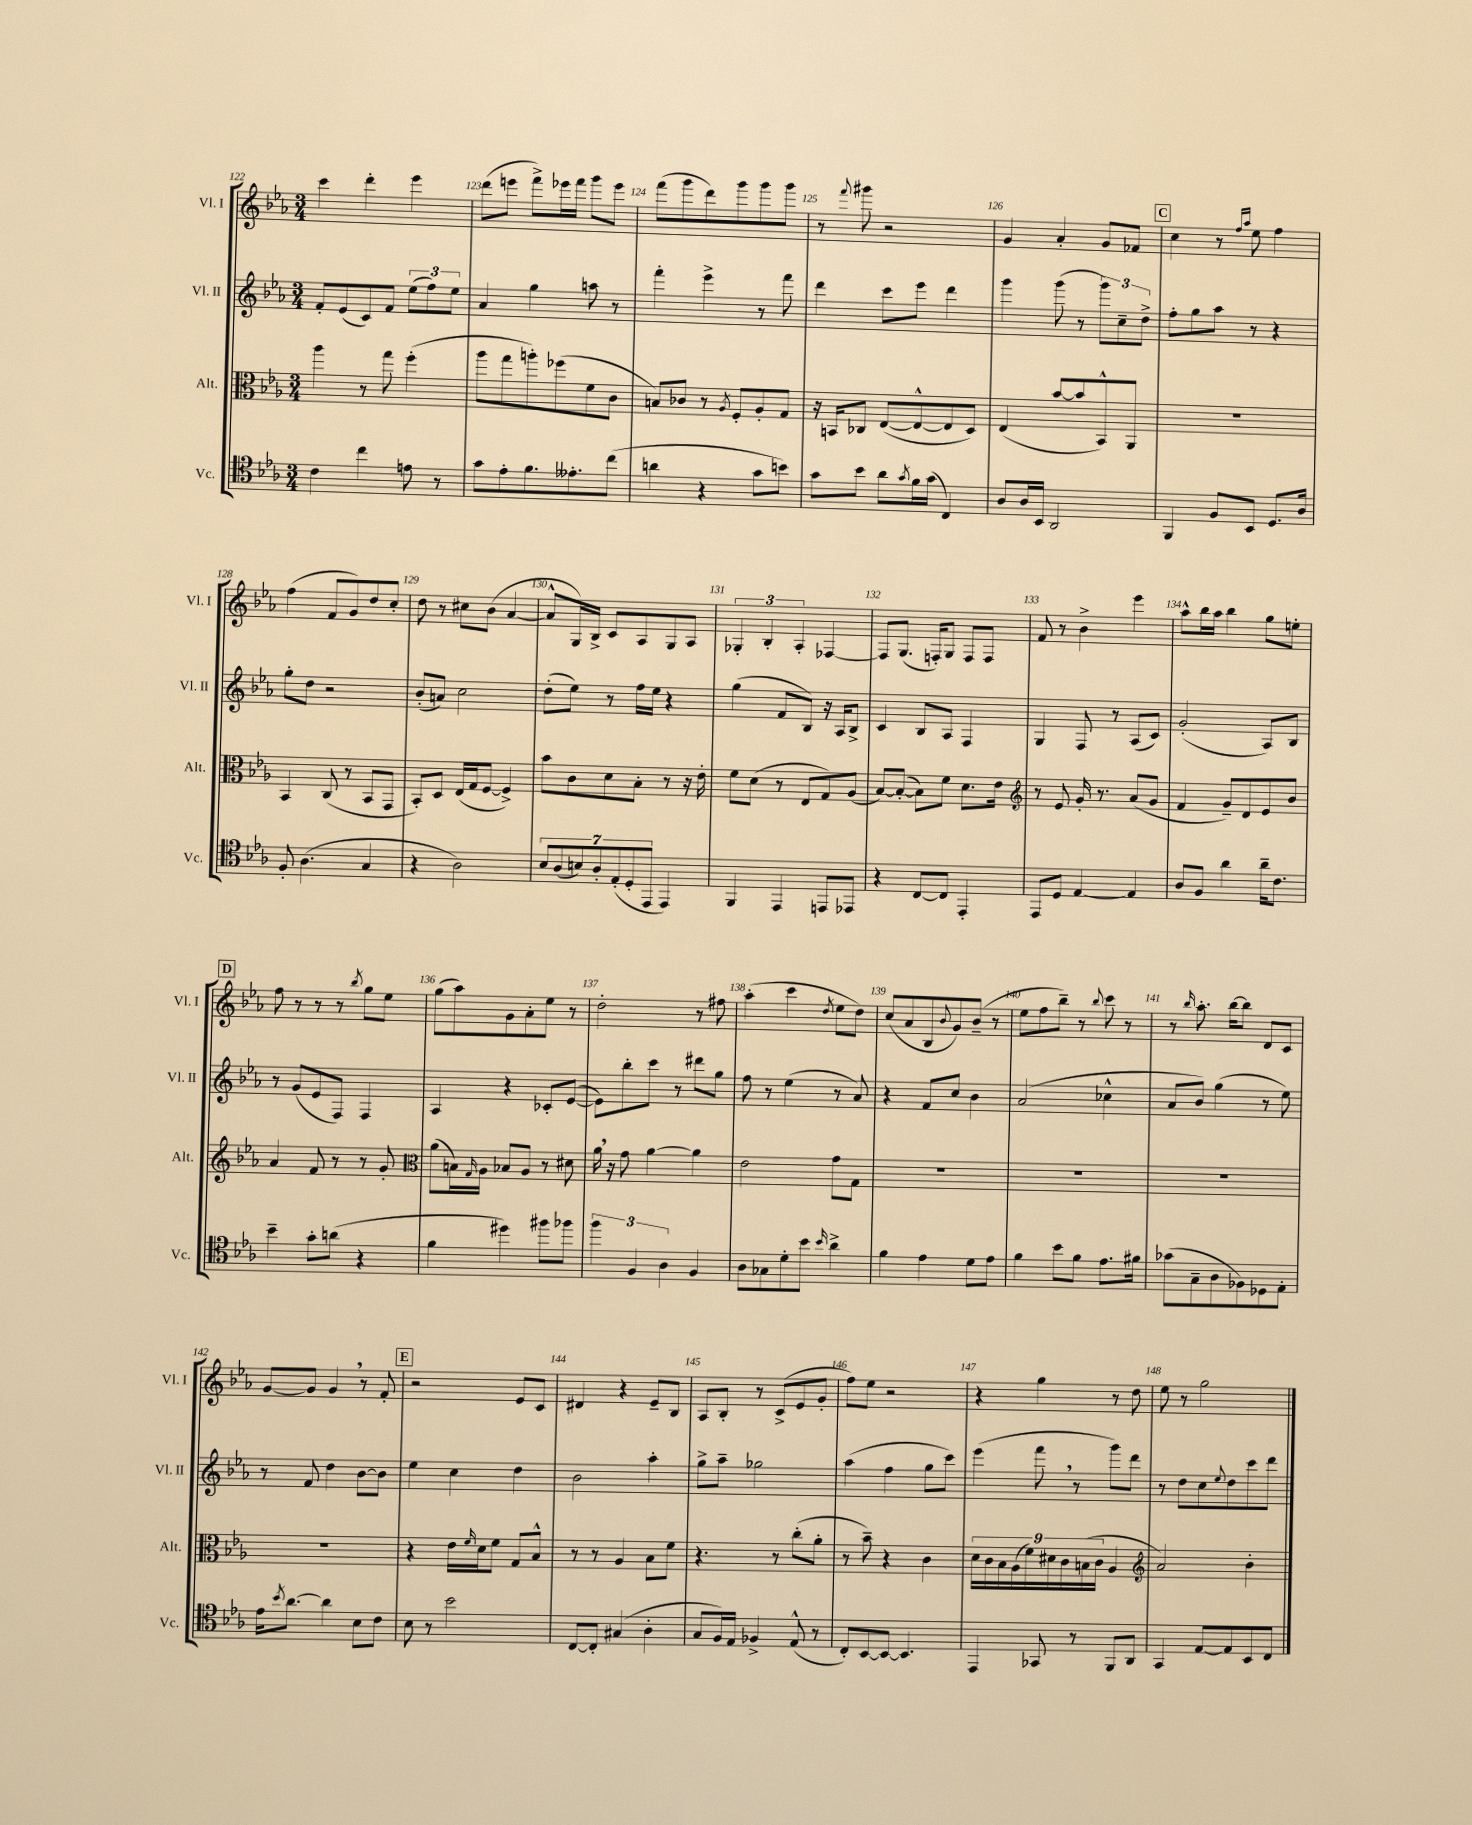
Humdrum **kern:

**kern	**kern	**kern	**kern
*staff4	*staff3	*staff2	*staff1
*clefC4	*clefC3	*clefG2	*clefG2
*k[b-e-a-]	*k[b-e-a-]	*k[b-e-a-]	*k[b-e-a-]
*M3/4	*M3/4	*M3/4	*M3/4
4c	4aa-	8f'	4ccc
.	.	(8e-	.
4cc	8r	8c)	4ddd'
.	8gg	8f	.
8e	(4ff'	(12ee-	4eee-
.	.	12ff)	.
8r	.	.	.
.	.	12ee-	.
=	=	=	=
8g	8aa-	4a-	(8ddd
8e-'	8gg	.	8eee
8.f	8aa')	4gg	8fff^)
.	(8ff-	.	16eee-
8.e--'	.	.	16fff
.	8f	8aa	8ggg
(8cc	8c	8r	8eee-
=	=	=	=
4a	8B)	4fff'	(8fff
.	8c-	.	8ggg
4r	8r	4eee-^	8ddd)
.	8qA-	.	.
.	8F'	.	8ggg
8g	8A-'	8r	8ggg
8b)	8G	8fff	8ggg
=	=	=	=
8g	16r	4ddd	8r
.	16BB	.	.
.	.	.	8qqfff
8b-	8C-	.	8ggg#
8a-	([8E-	8ccc	2r
8qg	.	.	.
16f	8E-^^_	8eee-	.
(16g	.	.	.
4C)	8E-]	4ddd	.
.	8D)	.	.
=	=	=	=
8A-	(4E-	4ggg	4g
16A-	.	.	.
16BB-	.	.	.
2AA-	[8b-	(8ggg	4a-'
.	8b-]	8r	.
.	8BB-^^)	12ggg)	8g
.	.	12cc~	.
.	8AA-	.	8f-
.	.	12dd^	.
=	=	=	=
4FF	2.r	8ff'	4cc
.	.	8gg	.
8F	.	8aa-	8r
.	.	.	16qqff
.	.	.	16qqaa-
8BB-	.	8r	8ee-
8.D	.	4r	4ff
16A-	.	.	.
=	=	=	=
8F'	4BB-	8gg'	(4ff
(4.A-	.	8dd	.
.	(8C	2r	8f
.	8r	.	8g)
4G	8BB-	.	8dd
.	8GG	.	8cc'
=	=	=	=
4r	8BB-')	(8b-'	8dd
.	8D	8a)	8r
2A-)	(16E-	2cc	8cc#
.	16G	.	.
.	[8F	.	(8b-
.	4F^])	.	[4a-
=	=	=	=
14B-	8b-	(8dd'	8a-^^]
(14A-	.	.	.
.	8c	8ee-)	16G)
14B)	.	.	.
.	.	.	16B-^
14A-'	.	.	.
.	8d	8r	8c
(14E-'	.	.	.
14D'	.	.	.
.	8B-'	16ff	8A-
14EE-	.	.	.
.	.	16ee-	.
4EE-)	8r	4r	8G
.	16r	.	8A-
.	16e-'	.	.
=	=	=	=
4FF	8f	(4gg	6G-'
.	(8d	.	.
.	.	.	6B-'
4EE-	8r	8f	.
.	.	.	6A-'
.	8E-	8B-)	.
8EE	8G)	16r	[4F-
.	.	16A-	.
8EE-	(8A-	8B-^	.
=	=	=	=
4r	[8B-)	4c	8F-]
.	(8B-'_	.	(8.G
[8C	8B-])	8B-	.
.	.	.	16F')
8C]	8f	8A-	8G
4EE-'	8.d	4F	8F
.	.	.	8F
.	16e-	.	.
=	=	=	=
*	*clefG2	*	*
8EE-	8r	4G	8f
8D	8e-	.	8r
[4E-	16g'	8F	4b-^
.	8.r	.	.
.	.	8r	.
4E-]	(8a-	(8A-	4eee-
.	8g	8c)	.
=	=	=	=
8A-	4f	(2g'	8aa-^^
8F	.	.	16bb-
.	.	.	16aa-
4a-	8g~)	.	4bb-
.	8d	.	.
16a-~	8e-	8A-)	8gg
8.c	.	.	.
.	8b-	8B-	8ee'
=	=	=	=
4b-~	4a-	8r	8ff
.	.	(8g	8r
8g'	8f	8e-	8r
(8a	8r	8F)	8r
.	.	.	8qbb-
4r	8r	4F	8gg
.	8g'	.	8ee-
=	=	=	=
*	*clefC3	*	*
4f	(8a-	4A-	(8gg
.	16B)	.	8aa-)
.	16qqG	.	.
.	16A-	.	.
4dd#)	8B-	4r	8g
.	8A-	.	8a-'
8ff#	8r	8c-'	8ee-
8ff-	8d#	([8e-	8r
=	=	=	=
6ff	16a-	8e-])	2dd'
.	16r	.	.
.	8g	8bb-'	.
6F	.	.	.
.	[4a-	8ccc	.
6A-	.	.	.
.	.	8r	.
4F	4a-]	8ddd#	8r
.	.	8gg	8ff#
=	=	=	=
8A-	2e-	8ff	(4aa-'
8G-	.	8r	.
8d'	.	(4ee-	4ccc
8b-	.	.	.
16qqb-	.	.	8qdd
4a-^	8g	8r	8ee-
.	8G	8a-)	8dd)
=	=	=	=
4f	2.r	4r	(8cc
.	.	.	8a-
4e-	.	8f	8B-
.	.	.	8qqb-
.	.	8cc	8g)
8d	.	4b-	(8b-~
8e-	.	.	8r
=	=	=	=
4f	2.r	(2a-	8ee-
.	.	.	8ff
8b-	.	.	8bb-~)
8f	.	.	8r
.	.	.	8qqbb-
8.e-	.	4cc-^^	8ccc
.	.	.	8r
16f#	.	.	.
=	=	=	=
(8g-	2.r	8a-	8r
.	.	.	16qqbb-
8G~	.	8b-)	8.aa-'
8A-	.	(4gg	.
.	.	.	[16bb-
8F-)	.	.	8bb-]
8D-	.	8r	8d
8E-'	.	8ee-)	8c
=	=	=	=
16e-	2.r	8r	[8g
8qb-	.	.	.
[8.a-	.	.	.
.	.	8f	8g]
4a-]	.	4dd	4g
8B-	.	[8b-	8r
8c	.	8b-]	8f'
=	=	=	=
8B-	4r	4ee-	2r
8r	.	.	.
2b-	16e-	4cc	.
.	16qqf	.	.
.	16d	.	.
.	8f	.	.
.	8G	4dd	8e-
.	8B-^^	.	8c
=	=	=	=
[8C	8r	2b-	4d#
8C']	8r	.	.
(4G#	4A-	.	4r
4A-'	8B-	4aa-'	8e-~
.	8f	.	8B-
=	=	=	=
8G	4.r	8gg^	8A-
16F)	.	8aa-~	8B-'
16E-	.	.	.
4F-^	.	2gg-	8r
.	8r	.	(8c^
(8E-^^	(8cc'	.	8e-
8r	8a-'	.	8g'
=	=	=	=
8C')	8r	(4aa-	8ff)
[8BB-	8b-~)	.	8ee-
8BB-_	4r	4ff	2r
4.BB-]	.	.	.
.	4c	8gg	.
.	.	8ccc)	.
=	=	=	=
4EE-	18d	(4eee-	4r
.	18c	.	.
.	18B-	.	.
.	(18A-	.	.
.	18f)	.	.
8GG-	.	8fff	4gg
.	18d#	.	.
.	18c	.	.
8r	.	8r	.
.	(18B	.	.
.	18c	.	.
8FF	4A-	8ggg)	8r
8AA-	.	8ddd	8dd
=	=	=	=
*	*clefG2	*	*
4GG	2a-)	8r	8ee-
.	.	8dd	8r
[8E-	.	8cc	2gg
.	.	8qqee-	.
8E-]	.	8dd	.
8BB-	4b-'	8ccc	.
8C	.	8ddd	.
==	==	==	==
*-	*-	*-	*-
